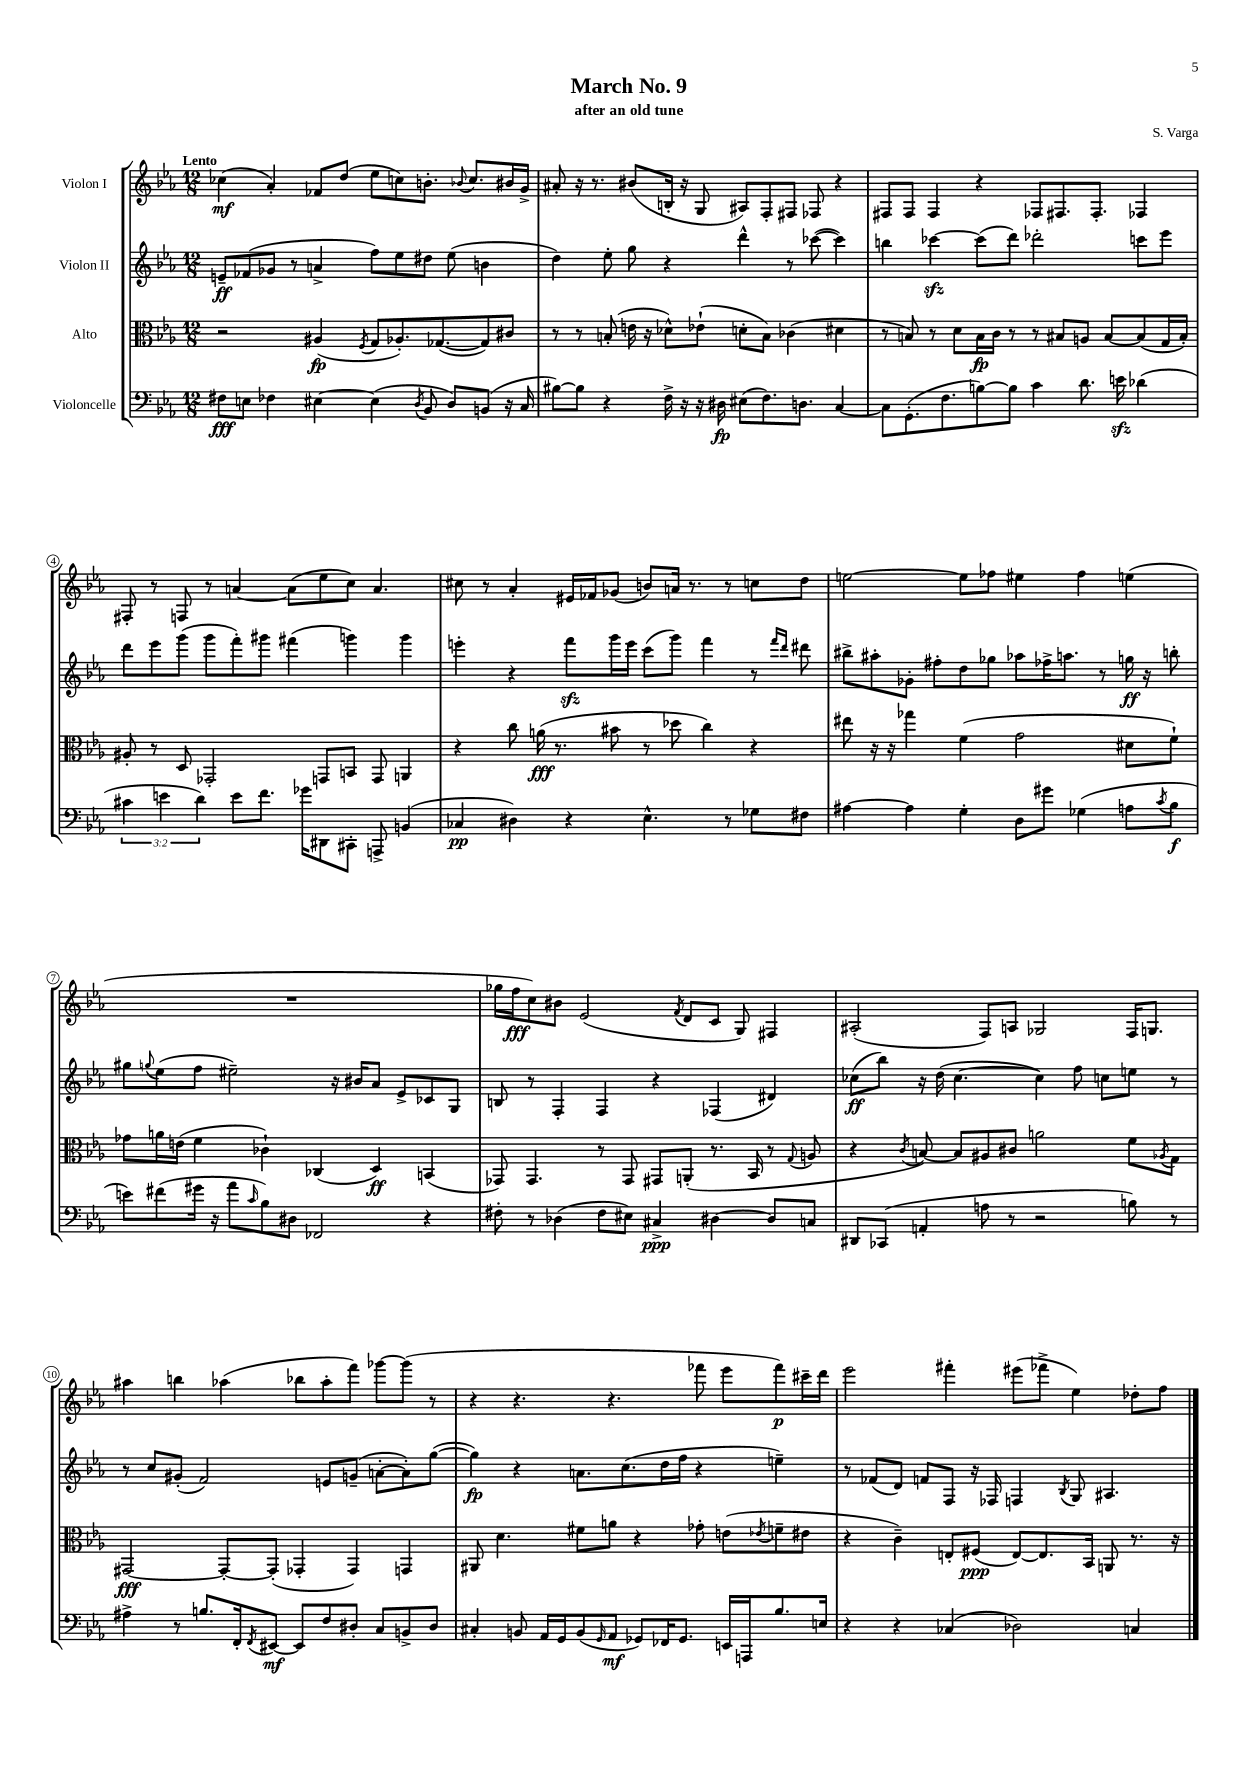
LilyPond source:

\header { title = "March No. 9" composer = "S. Varga" subtitle = "after an old tune" }
<<
\new StaffGroup <<
\new Staff = "s0" \with { instrumentName = "Violon I" } {
    \clef treble \key ees \major \numericTimeSignature \time 12/8 \tempo "Lento"
    ces''4\mf( aes'4-.) fes'8 d''8( ees''8 c''8) b'8.-. \appoggiatura { bes'8 } c''8. bis'16 g'16-> |
    ais'8-. r16 r8. bis'8( b16-. r16 g8 ais8) f8-. fis8 fes8 r4 |
    fis8 fis8 fis4 r4 fes8 fis8. fis8.-. fes4 |
    fis8-. r8 f8 r8 a'4~ a'8( ees''8 c''8) a'4. |
    cis''8 r8 aes'4-. eis'16 fes'16 ges'8( b'8) a'16 r8. r8 c''8 d''8 |
    e''2~ e''8 fes''8 eis''4 fes''4 e''4( |
    R1. |
    ges''16 f''16\fff c''8) bis'8 ees'2( \acciaccatura { f'8 } d'8 c'8 g8) fis4 |
    ais2-.( f8) a8 ges2 f16 g8. |
    ais''4 b''4 aes''4( bes''8 aes''8-. f'''8) ges'''8~ ges'''8( r8 |
    r4 r4. r4. fes'''8 ees'''8 fes'''8\p) cis'''16-- d'''16 |
    ees'''2 fis'''4-. eis'''8( fes'''8-> ees''4) des''8-. f''8 \bar "|." |
}
\new Staff = "s1" \with { instrumentName = "Violon II" } {
    \clef treble \key ees \major \numericTimeSignature \time 12/8
    e'8--\ff fes'8( ges'8 r8 a'4-> f''8) ees''8 dis''8 ees''8( b'4 |
    d''4) ees''8-. g''8 r4 d'''4-^ r8 ces'''8~( ces'''4) |
    b''4 ces'''4~\sfz ces'''8( d'''8) des'''2-. c'''8 ees'''8 |
    d'''8 ees'''8 g'''8( g'''8 f'''8-.) gis'''8 fis'''4( g'''4) g'''4 |
    e'''4-. r4 f'''8\sfz g'''16 e'''16 c'''8( g'''8) f'''4 r8 \grace { f'''16 d'''16 } dis'''8 |
    bis''8-> ais''8-. ges'8-. fis''8-. d''8 ges''8 aes''8 fes''16-> a''8. r8 g''16\ff r16 b''8-. |
    gis''8 \appoggiatura { g''8 } ees''8( f''8 eis''2--) r16 bis'16 aes'8 ees'8-> ces'8 g8 |
    b8 r8 f4-. f4 r4 fes4( dis'4) |
    ces''8\ff( bes''8) r16 d''16( ces''4.~ ces''4) f''8 c''8 e''8 r8 |
    r8 c''8 gis'8-.( f'2) e'8 g'8--( a'8~-. a'8-.) g''8~( |
    g''4\fp) r4 a'8. c''8.( d''16 f''16 r4 e''4--) |
    r8 fes'8( d'8) f'8 f8 r16 fes16 f4 \acciaccatura { bes8 } g8 ais4. \bar "|." |
}
\new Staff = "s2" \with { instrumentName = "Alto" } {
    \clef alto \key ees \major \numericTimeSignature \time 12/8
    r2 ais4\fp( \acciaccatura { f8 } g8 aes8.-.) ges8.~( ges8) cis'8 |
    r8 r8 b8-.( e'16 r16 des'8-^) ees'8-!( d'8-. b8) ces'4( dis'4 |
    r8 b8) r8 d'8 b16\fp c'16 r8 r8 bis8 a8 bis8~ bis8( g16 bis16-.) |
    ais8-. r8 d8 ges,2-. g,8 b,8 g,8 a,4 |
    r4 c''8 a'16\fff( r8. bis'8 r8 des''8 c''4) r4 |
    eis''8 r16 r16 ges''4 f'4( g'2 dis'8 f'8-!) |
    ges'8 a'16 e'16( f'4 ces'4-!) ces4( d4\ff) b,4( |
    ges,8) ges,4. r8 ges,8 gis,8 a,8-.( r8. bes,16 r8 \appoggiatura { g8 } a8 |
    r4 \acciaccatura { c'8 } b8~) b8 ais8 cis'8 a'2 f'8 \acciaccatura { aes8 } g8 |
    gis,2~\fff gis,8~-. gis,8-.( ges,4-. ges,4) g,4 |
    ais,8 d'4. fis'8 a'8 r4 ges'8-. e'8( \acciaccatura { ees'8 } f'8-- eis'8 |
    r4 c'4--) e8-. fis8\ppp( e8~) e8. bes,16 a,8 r8. r16 \bar "|." |
}
\new Staff = "s3" \with { instrumentName = "Violoncelle" } {
    \clef bass \key ees \major \numericTimeSignature \time 12/8 \override Staff.TupletNumber.text = #tuplet-number::calc-fraction-text
    fis8\fff e8 fes4 eis4~ eis4( \acciaccatura { d8 } bes,8 d8) b,8( r16 c16 |
    bis8~) bis8 r4 f16-> r16 r16 dis16\fp eis8( f8.) d8. c4~ |
    c8 g,8.-.( f8. b8~) b8 c'4 d'8. e'16\sfz des'4( |
    \tuplet 3/2 { cis'4 e'4 d'4) } e'8 f'8. ges'16 dis,8 cis,8-. a,,8-> b,4( |
    ces4\pp dis4) r4 ees4.-^ r8 ges8 fis8 |
    ais4~ ais4 g4-. d8 gis'8 ges4( a8 \acciaccatura { c'8 } bes8\f |
    e'8) fis'8( gis'16 r16 aes'8 \grace { c'16 } bes8) dis8 fes,2 r4 |
    fis8-. r8 des4( fis8 eis8) cis4->\ppp dis4~ dis8 c8 |
    dis,8 ces,8( a,4-. a8 r8 r2 b8) r8 |
    ais4-> r8 b8. f,16-. \acciaccatura { f,8 } eis,8~\mf eis,8 f8 dis8-. c8 b,8-> dis8 |
    cis4-. b,8 aes,16 g,16 b,8( \grace { g,16 } aes,8\mf ges,8) fes,16 ges,8. e,16 a,,16 bes8. e16 |
    r4 r4 ces4( des2) c4 \bar "|." |
}
>>
>>
\layout { \context { \Score \override BarNumber.stencil = #(make-stencil-circler 0.1 0.3 ly:text-interface::print) } }
